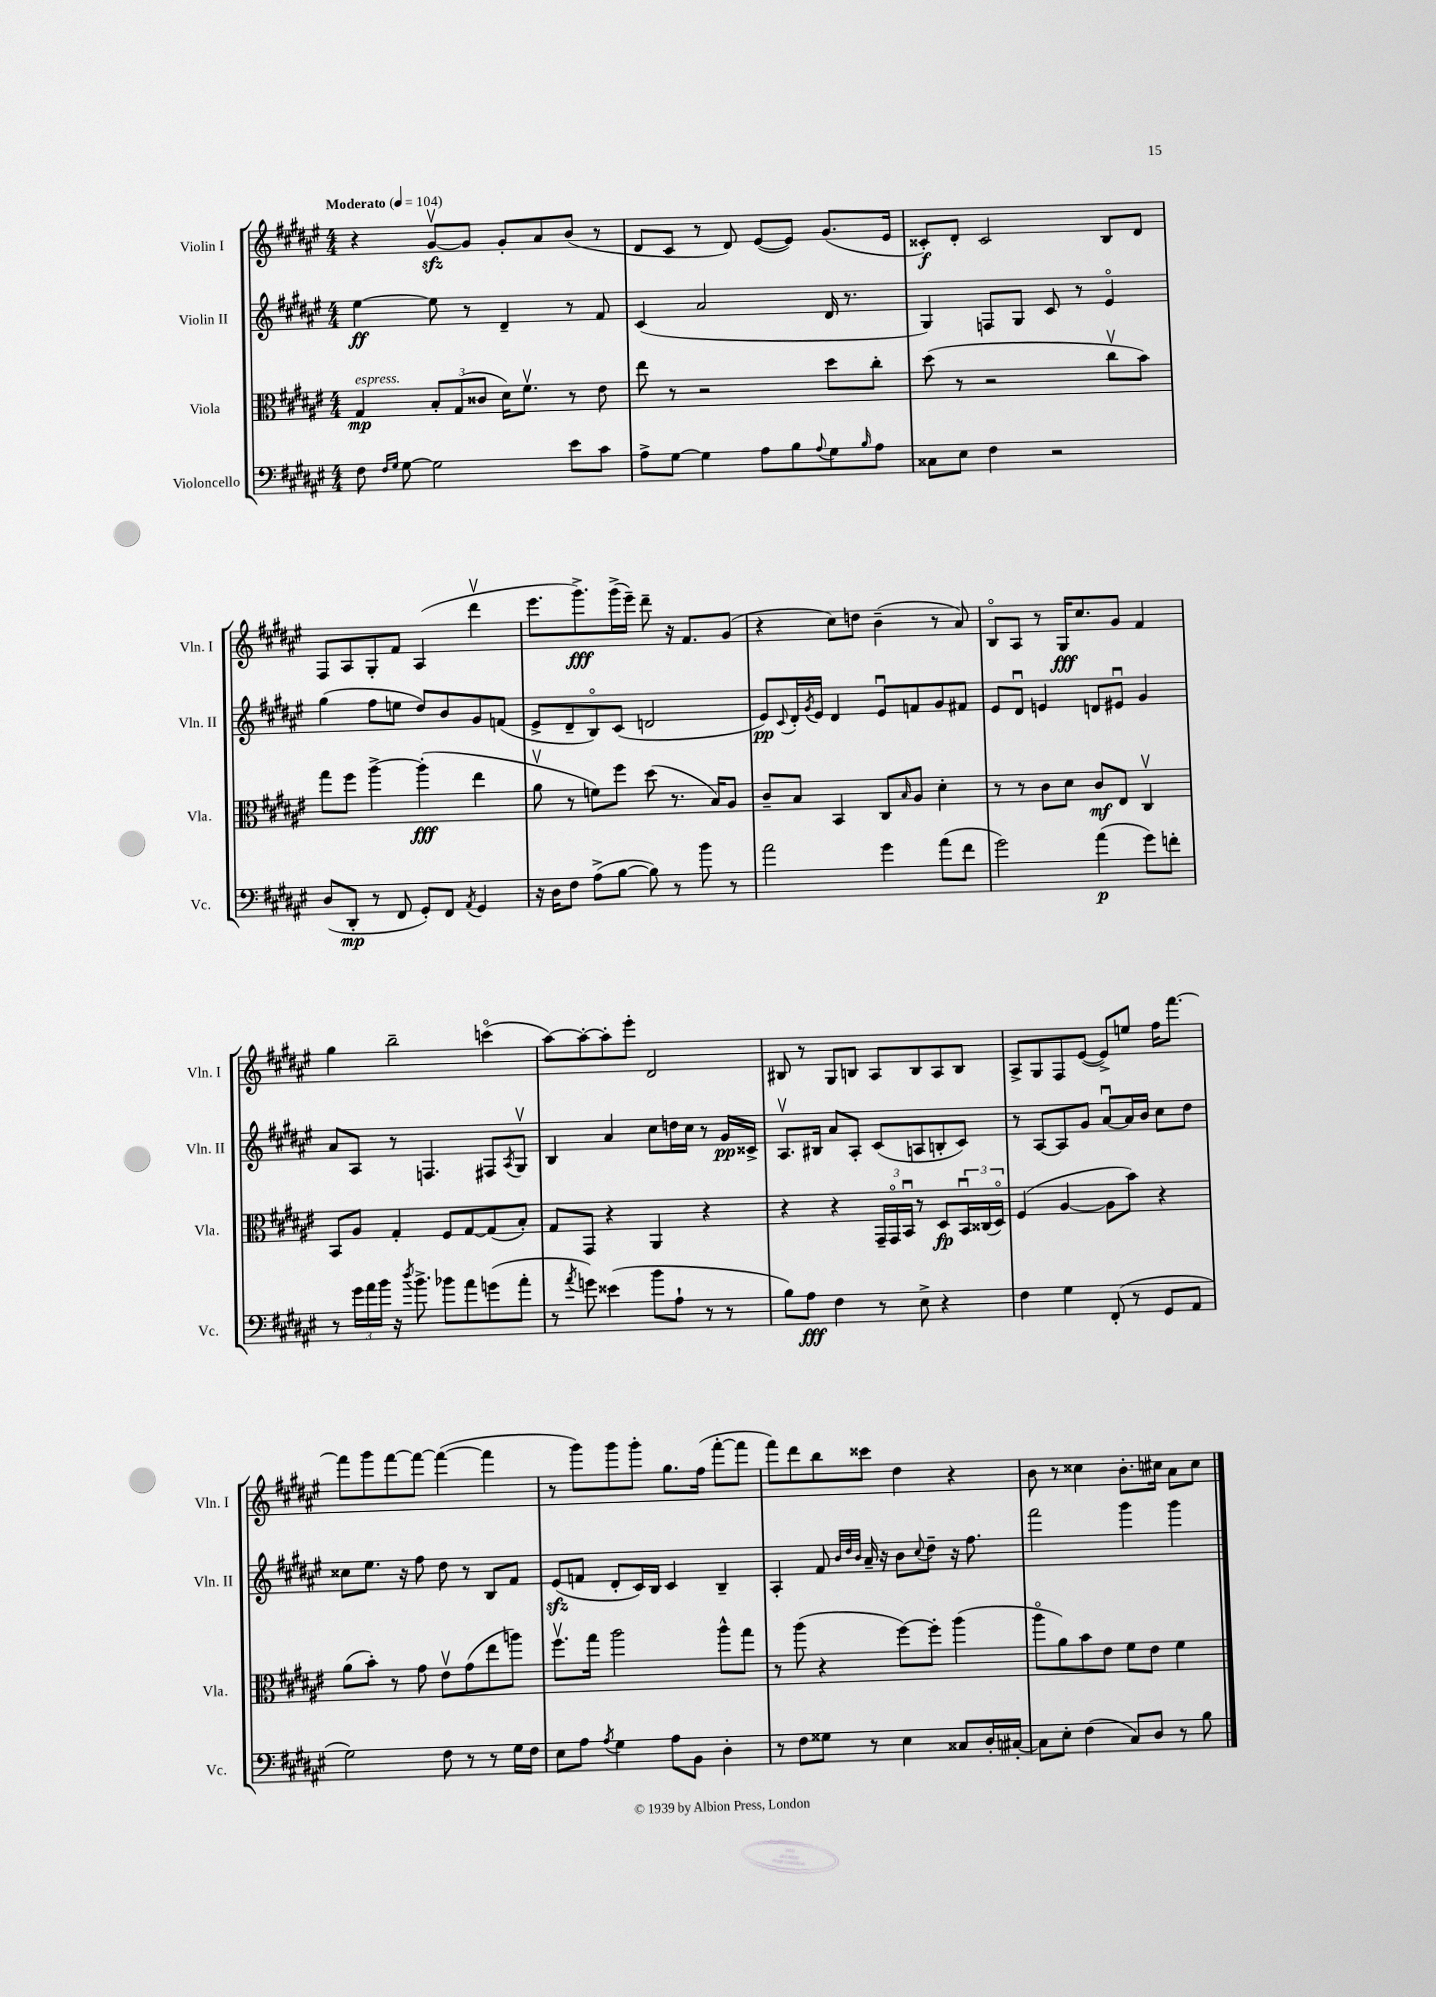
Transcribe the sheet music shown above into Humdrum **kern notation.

**kern	**dynam	**kern	**dynam	**kern	**dynam	**kern	**dynam
*part4	*part4	*part3	*part3	*part2	*part2	*part1	*part1
*staff4	*staff4	*staff3	*staff3	*staff2	*staff2	*staff1	*staff1
*I"Violoncello	*	*I"Viola	*	*I"Violin II	*	*I"Violin I	*
*I'Vc.	*	*I'Vla.	*	*I'Vln. II	*	*I'Vln. I	*
*clefF4	*	*clefC3	*	*clefG2	*	*clefG2	*
*k[f#c#g#d#a#e#]	*	*k[f#c#g#d#a#e#]	*	*k[f#c#g#d#a#e#]	*	*k[f#c#g#d#a#e#]	*
*M4/4	*	*M4/4	*	*M4/4	*	*M4/4	*
*MM104	*	*MM104	*	*MM104	*	*MM104	*
=1	=1	=1	=1	=1	=1	=1	=1
!	!	!	!	!	!	!LO:TX:a:B:t=Moderato	!
!	!	!LO:TX:a:i:t=espress.	!	!	!	!	!
8F#\	.	4G#/	mp	[4ee#\	ff	4r	.
16qqF#/LL	.	.	.	.	.	.	.
16qqG#/JJ	.	.	.	.	.	.	.
[8G#\	.	.	.	.	.	.	.
2G#\]	.	12B'/L	.	8ee#\]	.	[8g#zzv/L	.
.	.	(12G#/	.	.	.	.	.
.	.	.	.	8r	.	8g#/J]	.
.	.	12c##X/J	.	.	.	.	.
.	.	16d#\KL)	.	4d#~/	.	8g#'/L	.
.	.	8.f#v\J	.	.	.	.	.
.	.	.	.	.	.	8a#/	.
8e#\L	.	8r	.	8r	.	(8b/J	.
8c#\J	.	8e#\	.	8f#/	.	8r	.
=2	=2	=2	=2	=2	=2	=2	=2
8A#^\L	.	8ee#\	.	(4c#/	.	8d#/L	.
[8G#\J	.	8r	.	.	.	8c#/J	.
4G#\]	.	2r	.	2a#/	.	8r	.
.	.	.	.	.	.	8d#/)	.
8A#\L	.	.	.	.	.	([8e#/L	.
8B\	.	.	.	.	.	8e#/J])	.
8qqA#/	.	.	.	.	.	.	.
8G#\	.	8dd#\L	.	16d#/	.	(8.g#/L	.
.	.	.	.	8.r	.	.	.
16qqB/	.	.	.	.	.	.	.
8A#\J	.	8cc#'\J	.	.	.	.	.
.	.	.	.	.	.	16e#/Jk	.
=3	=3	=3	=3	=3	=3	=3	=3
8C##X\L	.	(8dd#\	.	4G#/)	.	8c##X'/L)	f
8E#\J	.	8r	.	.	.	8d#'/J	.
4F#\	.	2r	.	8Fn/L	.	2c##/	.
.	.	.	.	8G#/J	.	.	.
2r	.	.	.	8c#/	.	.	.
.	.	.	.	8r	.	.	.
.	.	8cc#v\L	.	4e#/	.	8B/L	.
.	.	8b\J)	.	.	.	8d#/J	.
!!LO:LB:g=z
=4	=4	=4	=4	=4	=4	=4	=4
(8D#/L	.	8gg#\L	.	(4gg#\	.	8F#/L	.
8DD#'/J	mp	8ff#\J	.	.	.	8A#/	.
8r	.	[4aa#^\	.	8ff#\L	.	8G#'/	.
8FF#/	.	.	.	8een\J	.	8f#/J	.
8GG#'/L)	.	(4aa#'\]	fff	8dd#/L)	.	(4A#/	.
8FF#/J	.	.	.	8b/	.	.	.
8qAA#/	.	.	.	.	.	.	.
4GG#/	.	4ee#\	.	8g#/	.	4ddd#v\	.
.	.	.	.	(8fn/J	.	.	.
=5	=5	=5	=5	=5	=5	=5	=5
16r	.	8a#v\	.	8e#^/L	.	8.eee#\L	.
16D#\KL	.	.	.	.	.	.	.
8F#\J	.	8r	.	8d#~/	.	.	.
.	.	.	.	.	.	8.ggg#^\)	fff
(8A#^\L	.	8fn\L)	.	8B/)	.	.	.
[8B\J	.	8ff#\J	.	(8c#/J	.	(16ggg#^\L	.
.	.	.	.	.	.	16eee#~\JJ)	.
8B\])	.	(8dd#\	.	2dn/	.	8ddd#~\	.
8r	.	8.r	.	.	.	16r	.
.	.	.	.	.	.	8.f#/L	.
8b\	.	.	.	.	.	.	.
.	.	16B/KL)	.	.	.	.	.
8r	.	8A#/J	.	.	.	(8g#/J	.
=6	=6	=6	=6	=6	=6	=6	=6
2a#\	.	8c#~/L	.	8e#/L)	pp	4r	.
.	.	.	.	8qqc#/	.	.	.
.	.	8B/J	.	16d#'/L	.	.	.
.	.	.	.	8qg#/	.	.	.
.	.	.	.	16e#/JJ	.	.	.
.	.	4BB/	.	4d#/	.	8cc#\L)	.
.	.	.	.	.	.	8ddn\J	.
4g#\	.	8C#/L	.	8e#u/L	.	(4b~\	.
.	.	16qqB/	.	.	.	.	.
.	.	8A#/J	.	8fn/	.	.	.
(8a#\L	.	4d#'\	.	8g#/	.	8r	.
8f#\J	.	.	.	8f#X/J	.	8a#/)	.
=7	=7	=7	=7	=7	=7	=7	=7
2g#\)	.	8r	.	8e#/L	.	8B/L	.
.	.	8r	.	8d#u/J	.	8A#/J	.
.	.	8c#\L	.	4en/	.	8r	.
.	.	8d#\J	.	.	.	16G#/KL	fff
.	.	.	.	.	.	8.cc#/	.
(4a#\	p	8c#/L	mf	8dn/L	.	.	.
.	.	8E#/J	.	8e#Xu/J	.	8g#/J	.
8g#\L)	.	4C#v/	.	4g#/	.	4f#/	.
8fn'\J	.	.	.	.	.	.	.
!!LO:LB:g=z
=8	=8	=8	=8	=8	=8	=8	=8
8r	.	8BB/L	.	8a#/L	.	4gg#\	.
24g#\LL	.	8A#/J	.	8A#/J	.	.	.
24a#\	.	.	.	.	.	.	.
24b\JJ	.	.	.	.	.	.	.
16r	.	4G#'/	.	8r	.	2bb~\	.
8qdd#/	.	.	.	.	.	.	.
8.b^\	.	.	.	.	.	.	.
.	.	.	.	4.Fn/	.	.	.
8b-X\L	.	8F#/L	.	.	.	.	.
8a#\	.	[8G#/	.	.	.	.	.
(8gn\	.	(8G#/]	.	8F#X/L	.	(4cccn\	.
.	.	.	.	8qA#/	.	.	.
8a#'\J	.	8B'/J)	.	8G#v/J	.	.	.
=9	=9	=9	=9	=9	=9	=9	=9
8r	.	8G#/L	.	4B/	.	[8aa#\L)	.
8qa#/	.	.	.	.	.	.	.
8gn\)	.	8GG#/J	.	.	.	8aa#'\_	.
(4e##X\	.	4r	.	4a#/	.	8aa#'\]	.
.	.	.	.	.	.	8eee#'\J	.
8b\L	.	4AA#/	.	8cc#\L	.	2d#/	.
8A#`\J	.	.	.	16ddn\L	.	.	.
.	.	.	.	16cc#\JJ	.	.	.
8r	.	4r	.	8r	.	.	.
8r	.	.	.	16g#/LL	pp	.	.
.	.	.	.	16c##X^/JJ	.	.	.
=10	=10	=10	=10	=10	=10	=10	=10
8B\L)	.	4r	.	8.A#v/L	.	8B#X/	.
8A#\J	fff	.	.	.	.	8r	.
.	.	.	.	16B#X/Jk	.	.	.
4F#\	.	4r	.	8a#/L	.	8G#/L	.
.	.	.	.	8A#'/J	.	8Bn/J	.
8r	.	24GG#~/LL	.	(8c#/L	.	8A#/L	.
.	.	24GG#/	.	.	.	.	.
.	.	24BBu/JJ	.	.	.	.	.
8E#^\	.	8r	.	8An/	.	8B/	.
4r	.	8D#/L	fp	8Bn'/	.	8A#/	.
.	.	24BBu/L	.	8c#/J)	.	8B/J	.
.	.	(24C##X/	.	.	.	.	.
.	.	24D#/JJ)	.	.	.	.	.
=11	=11	=11	=11	=11	=11	=11	=11
4F#\	.	(4F#/	.	8r	.	8A#^/L	.
.	.	.	.	[8A#/L	.	8G#/	.
4G#\	.	[4A#/	.	8A#/]	.	8F#/	.
.	.	.	.	8g#/J	.	([8e#/J	.
(8FF#'/	.	8A#\L]	.	[8a#u/L	.	8e#^/L])	.
8r	.	8b\J)	.	16a#/L]	.	8een/J	.
.	.	.	.	16b/JJ	.	.	.
8GG#/L	.	4r	.	8cc#\L	.	16ff#\KL	.
.	.	.	.	.	.	[8.fff#\J	.
8AA#/J	.	.	.	8dd#\J	.	.	.
!!LO:LB:g=z
=12	=12	=12	=12	=12	=12	=12	=12
2G#\)	.	(8a#\L	.	8cc##X\L	.	8fff#\L]	.
.	.	8b'\J)	.	8.ee#\J	.	8ggg#\	.
.	.	8r	.	.	.	[8fff#\	.
.	.	.	.	16r	.	.	.
.	.	8g#\	.	8ff#\	.	8fff#\J_	.
8F#\	.	8e#v\L	.	8dd#\	.	(4fff#\_	.
8r	.	(8g#\	.	8r	.	.	.
8r	.	8ee#\	.	8B/L	.	4fff#\]	.
16G#\LL	.	8aan\J)	.	8f#/J	.	.	.
16F#\JJ	.	.	.	.	.	.	.
=13	=13	=13	=13	=13	=13	=13	=13
8E#\L	.	8.ff#v\L	.	(8e#zz/L	.	8r	.
8A#\J	.	.	.	8fn/J	.	8ggg#\L)	.
.	.	16gg#\Jk	.	.	.	.	.
8qA#/	.	.	.	.	.	.	.
4G#\	.	2aa#\	.	8d#'/L	.	8ggg#\	.
.	.	.	.	16c#/L)	.	8ggg#'\J	.
.	.	.	.	16B/JJ	.	.	.
8A#\L	.	.	.	4c#/	.	8.gg#\L	.
8BB\J	.	.	.	.	.	.	.
.	.	.	.	.	.	(16ff#\Jk	.
4D#'\	.	8aa#^^\L	.	4B~/	.	[8fff#'\L	.
.	.	8gg#\J	.	.	.	8fff#\J]	.
=14	=14	=14	=14	=14	=14	=14	=14
8r	.	8r	.	4A#'/	.	8fff#\L)	.
8F#\L	.	(8aa#\	.	.	.	8ddd#\	.
8G##X\J	.	4r	.	8f#/	.	8bb\	.
.	.	.	.	32qqb/LLL	.	.	.
.	.	.	.	32qqdd#/	.	.	.
.	.	.	.	32qqb/JJJ	.	.	.
8r	.	.	.	16a#~/	.	8ccc##X\J	.
.	.	.	.	16r	.	.	.
4E#\	.	[8ff#\L)	.	8b\L	.	4dd#\	.
.	.	.	.	8qqcc#/	.	.	.
.	.	8ff#'\J]	.	8dd#~\J	.	.	.
8C##X/L	.	(4aa#\	.	16r	.	4r	.
.	.	.	.	8.ff#\	.	.	.
16D#'/L	.	.	.	.	.	.	.
[16C#X'/JJ	.	.	.	.	.	.	.
=15	=15	=15	=15	=15	=15	=15	=15
8C#\L]	.	8aa#\L	.	2fff#\	.	8b\	.
8E#'\J	.	8a#\)	.	.	.	8r	.
(4F#\	.	8b\	.	.	.	4cc##X\	.
.	.	8e#\J	.	.	.	.	.
8C#/L)	.	8f#\L	.	4ggg#\	.	8.b'\L	.
8D#/J	.	8e#\J	.	.	.	.	.
.	.	.	.	.	.	16cc#X\Jk	.
8r	.	4f#\	.	4ggg#\	.	8a#\L	.
8B\	.	.	.	.	.	8cc#\J	.
==	==	==	==	==	==	==	==
*-	*-	*-	*-	*-	*-	*-	*-
